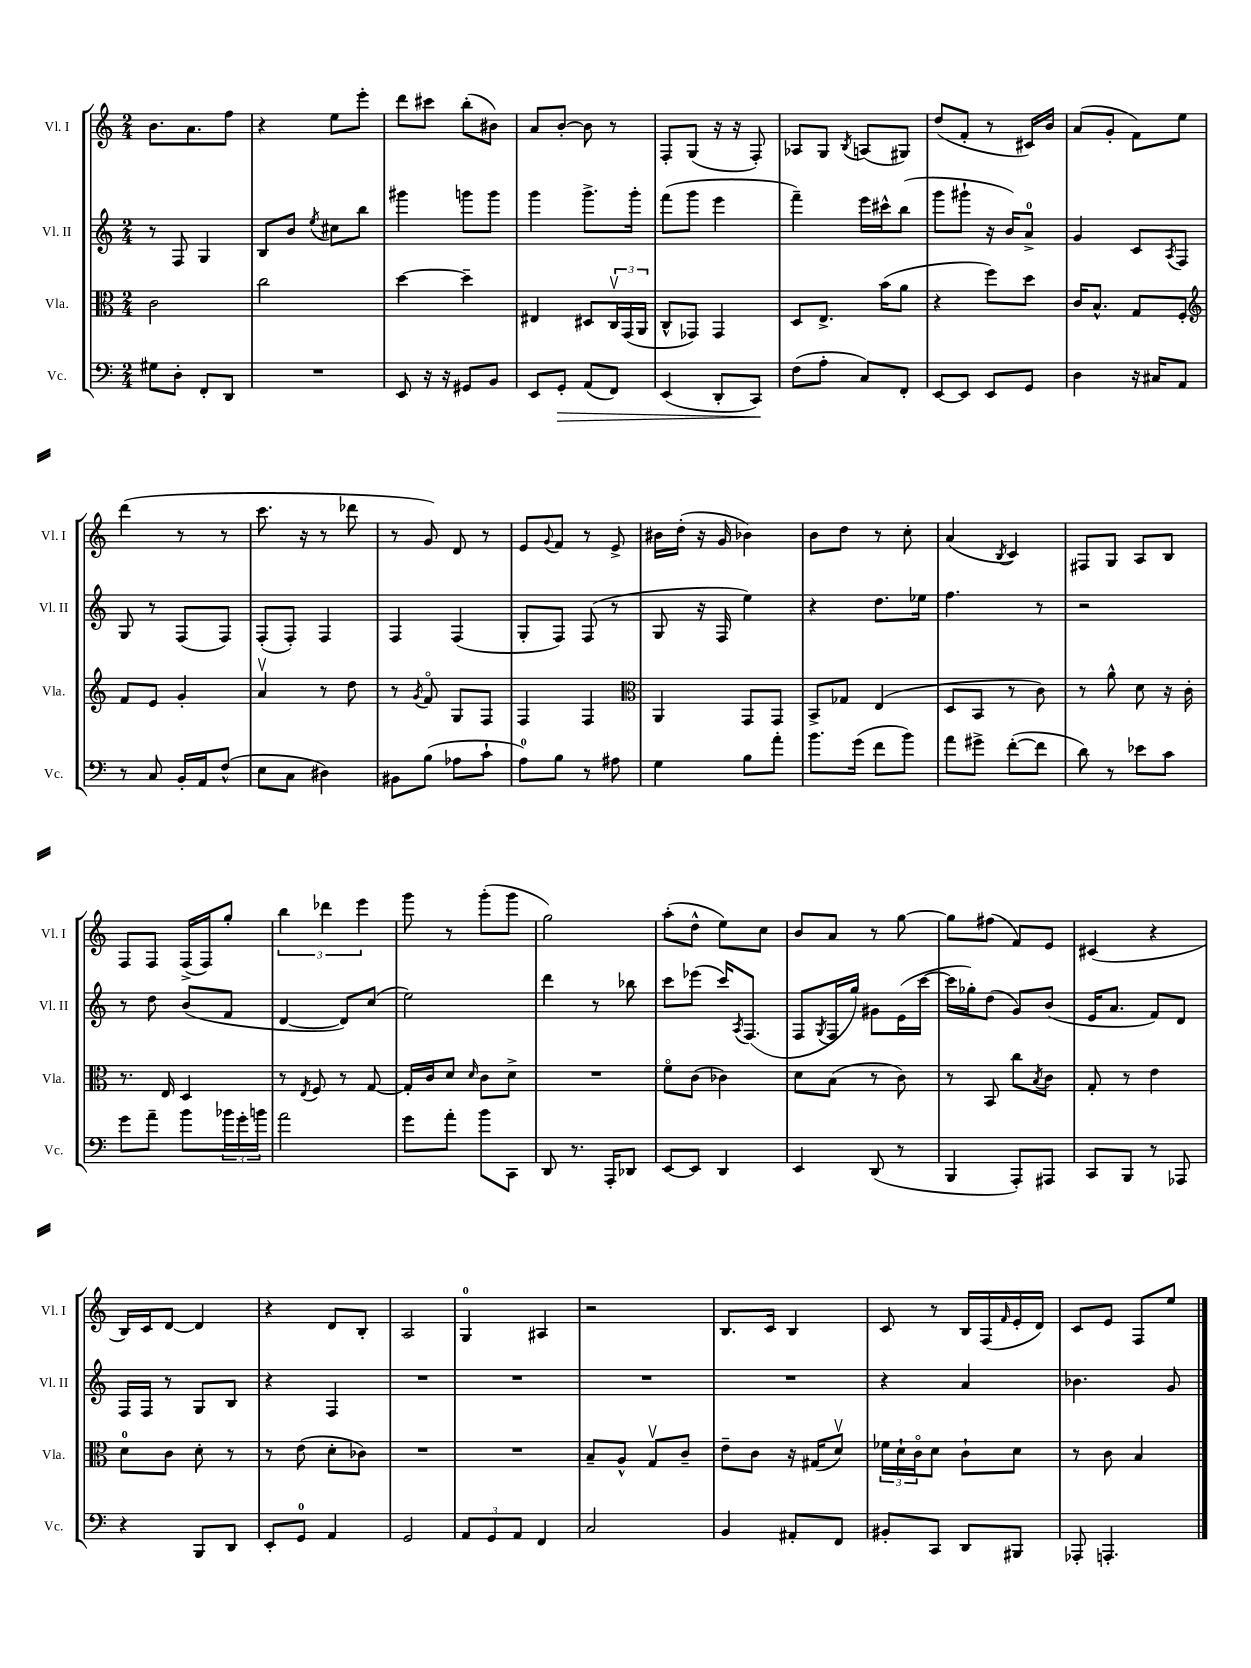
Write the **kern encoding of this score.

**kern	**kern	**kern	**kern
*staff4	*staff3	*staff2	*staff1
*clefF4	*clefC3	*clefG2	*clefG2
*k[]	*k[]	*k[]	*k[]
*M2/4	*M2/4	*M2/4	*M2/4
8G#\L	2c\	8r	8.b\L
8D'\J	.	8F/	.
.	.	.	8.a\
8FF'/L	.	4G/	.
8DD/J	.	.	8ff\J
=	=	=	=
2r	2cc\	8B/L	4r
.	.	8b/J	.
.	.	8qee/	.
.	.	8cc#\L	8ee\L
.	.	8bb\J	8eee'\J
=	=	=	=
8EE/	[4dd\	4ggg#\	8ddd\L
16r	.	.	8ccc#\J
16r	.	.	.
8GG#/L	4dd~\]	8ggg\L	(8bb'\L
8BB/J	.	8ggg\J	8b#\J)
=	=	=	=
8EE/L	4E#/	4ggg\	8a/L
8GG'/J	.	.	[8b'/J
(8AA/L	8D#/L	8.ggg^\L	8b\]
8FF/J)	24Cv/L	.	8r
.	(24GG/	.	.
.	.	16ggg'\Jk	.
.	24AA/JJ	.	.
=	=	=	=
(4EE/	8C^^/L	(8fff\L	8F'/L
.	8GG-/J)	8ggg\J	(8G/J
8DD'/L	4GG-/	4eee\	16r
.	.	.	16r
8CC/J)	.	.	8F'/)
=	=	=	=
(8F\L	8D/L	4fff~\)	8A-/L
8A'\J	8.E^/J	.	8G/J
.	.	.	8qB/
8C/L)	.	16eee\LL	(8A/L
.	(16b\LK	16ccc#^^\J	.
8FF'/J	8a\J	(8bb\J	8G#/J)
=	=	=	=
[8EE/L	4r	8ggg\L	(8dd/L
8EE/]J	.	8ggg#`\J	8f'/J
8EE/L	8ff\L)	16r	8r
.	.	16b/LK)	.
8GG/J	8dd\J	8a^/J	16c#/LL)
.	.	.	16b/JJ
=	=	=	=
4D\	16c/LK	4g/	(8a/L
.	8.B^^/J	.	.
.	.	.	8g'/J
16r	8G/L	8c/L	8f\L)
16C#/LK	.	.	.
.	.	8qA/	.
8AA/J	8F'/J	8F/J	8ee\J
=	=	=	=
*	*clefG2	*	*
8r	8f/L	8G/	(4ddd\
8C/	8e/J	8r	.
16BB'/LL	4g'/	(8F/L	8r
16AA/J	.	.	.
(8F^^/J	.	8F/J)	8r
=	=	=	=
8E\L	4av/	(8F'/L	8.ccc\
8C\J	.	8F'/J)	.
.	.	.	16r
4D#\)	8r	4F/	8r
.	8dd\	.	8ddd-\
=	=	=	=
8BB#\L	8r	4F/	8r
.	8qg/	.	.
(8B\J	8fo/	.	8g/)
8A-\L	8G/L	(4F/	8d/
8c`\J	8F/J	.	8r
=	=	=	=
8A\L)	4F/	8G'/L	8e/L
.	.	.	8qqg/
8B\J	.	8F/J)	8f/J
8r	4F/	(8F/	8r
8A#\	.	8r	8e^/
=	=	=	=
*	*clefC3	*	*
4G\	4AA/	8G/	16b#\LL
.	.	.	(16dd'\JJ
.	.	16r	16r
.	.	16F/	16g/
8B\L	8GG/L	4ee\)	4b-\)
8a'\J	8GG/J	.	.
=	=	=	=
8.b\L	8BB^/L	4r	8b\L
.	8G-/J	.	8dd\J
(16g\Jk	.	.	.
8f\L	(4E/	8.dd\L	8r
8b\J)	.	.	8cc'\
.	.	16ee-\Jk	.
=	=	=	=
8a\L	8D/L	4.ff\	(4a/
8g#^\J	8BB/J	.	.
.	.	.	8qB/
([8f'\L	8r	.	4c/)
8f\]J	8c\)	8r	.
=	=	=	=
8d\)	8r	2r	8F#/L
8r	8a^^\	.	8G/J
8e-\L	8d\	.	8A/L
8c\J	16r	.	8B/J
.	16c'\	.	.
=	=	=	=
8g\L	8.r	8r	8F/L
8a~\J	.	8dd\	8F/J
.	16E/	.	.
8b\L	4D/	(8b/L	(16F^/LL
.	.	.	16F/J)
24b-\L	.	8f/J	8gg'/J
24g'\	.	.	.
24b\JJ	.	.	.
=	=	=	=
2a\	8r	[4d/	6bb\
.	8qE/	.	.
.	8F/	.	.
.	.	.	6ddd-\
.	8r	8d/]L)	.
.	.	.	6eee\
.	[8G/	(8cc/J	.
=	=	=	=
8g\L	16G'/]LL	2ee\)	8ggg\
.	16c/J	.	.
8a'\J	8d/J	.	8r
.	16qqd/	.	.
8b\L	8c\L	.	(8ggg'\L
8CC\J	8d^\J	.	8ggg\J
=	=	=	=
8DD/	2r	4ddd\	2gg\)
8.r	.	.	.
.	.	8r	.
16AAA'/LK	.	.	.
8DD-/J	.	8bb-\	.
=	=	=	=
[8EE/L	8fo\L	8ccc\L	(8aa'\L
8EE/]J	(8c\J	(8eee-\J	8dd^^\J
4DD/	4c-\)	16ccc/LK)	8ee\L)
.	.	8qA/	.
.	.	(8.F/J	.
.	.	.	8cc\J
=	=	=	=
4EE/	8d\L	8F/L	8b/L
.	.	8qG/	.
.	(8B\J	16F/L	8a/J
.	.	16gg/JJ)	.
(8DD/	8r	8g#\L	8r
8r	8c\)	(16e\L	[8gg\
.	.	[16ccc\JJ	.
=	=	=	=
4BBB/	8r	16ccc\]LL	8gg\]L
.	.	16gg-'\J)	.
.	8BB/	(8dd\J	(8ff#\J
8AAA'/L)	8cc\L	8g/L)	8f/L)
.	8qB/	.	.
8AAA#/J	8c\J	(8b/J	8e/J
=	=	=	=
8CC/L	8G'/	16e/LK	(4c#/
.	.	8.a/J	.
8BBB/J	8r	.	.
8r	4e\	8f/L)	4r
8AAA-/	.	8d/J	.
=	=	=	=
4r	8d\L	16F/LL	16B/LL)
.	.	16F/JJ	16c/J
.	8c\J	8r	[8d/J
8BBB/L	8d'\	8G/L	4d/]
8DD/J	8r	8B/J	.
=	=	=	=
8EE'/L	8r	4r	4r
8GG/J	(8e\	.	.
4AA/	8d'\L	4F/	8d/L
.	8c-\J)	.	8B'/J
=	=	=	=
2GG/	2r	2r	2A/
=	=	=	=
12AA/L	2r	2r	4G/
12GG/	.	.	.
12AA/J	.	.	.
4FF/	.	.	4A#/
=	=	=	=
2C/	8B~/L	2r	2r
.	8A^^/J	.	.
.	8Gv/L	.	.
.	8c~/J	.	.
=	=	=	=
4BB/	8e~\L	2r	8.B/L
.	8c\J	.	.
.	.	.	16c/Jk
8AA#'/L	16r	.	4B/
.	(16G#/LK	.	.
8FF/J	8dv/J)	.	.
=	=	=	=
8BB#'/L	24f-\LL	4r	8c/
.	24d`\	.	.
.	24co\J	.	.
8CC/J	8d\J	.	8r
8DD/L	8c`\L	4a/	16B/LL
.	.	.	(16F/
.	.	.	16qqf/
8BBB#/J	8d\J	.	16e'/
.	.	.	16d/JJ)
=	=	=	=
8AAA-'/	8r	4.b-\	8c/L
4.AAA'/	8c\	.	8e/J
.	4B/	.	8F/L
.	.	8g/	8ee/J
==	==	==	==
*-	*-	*-	*-
